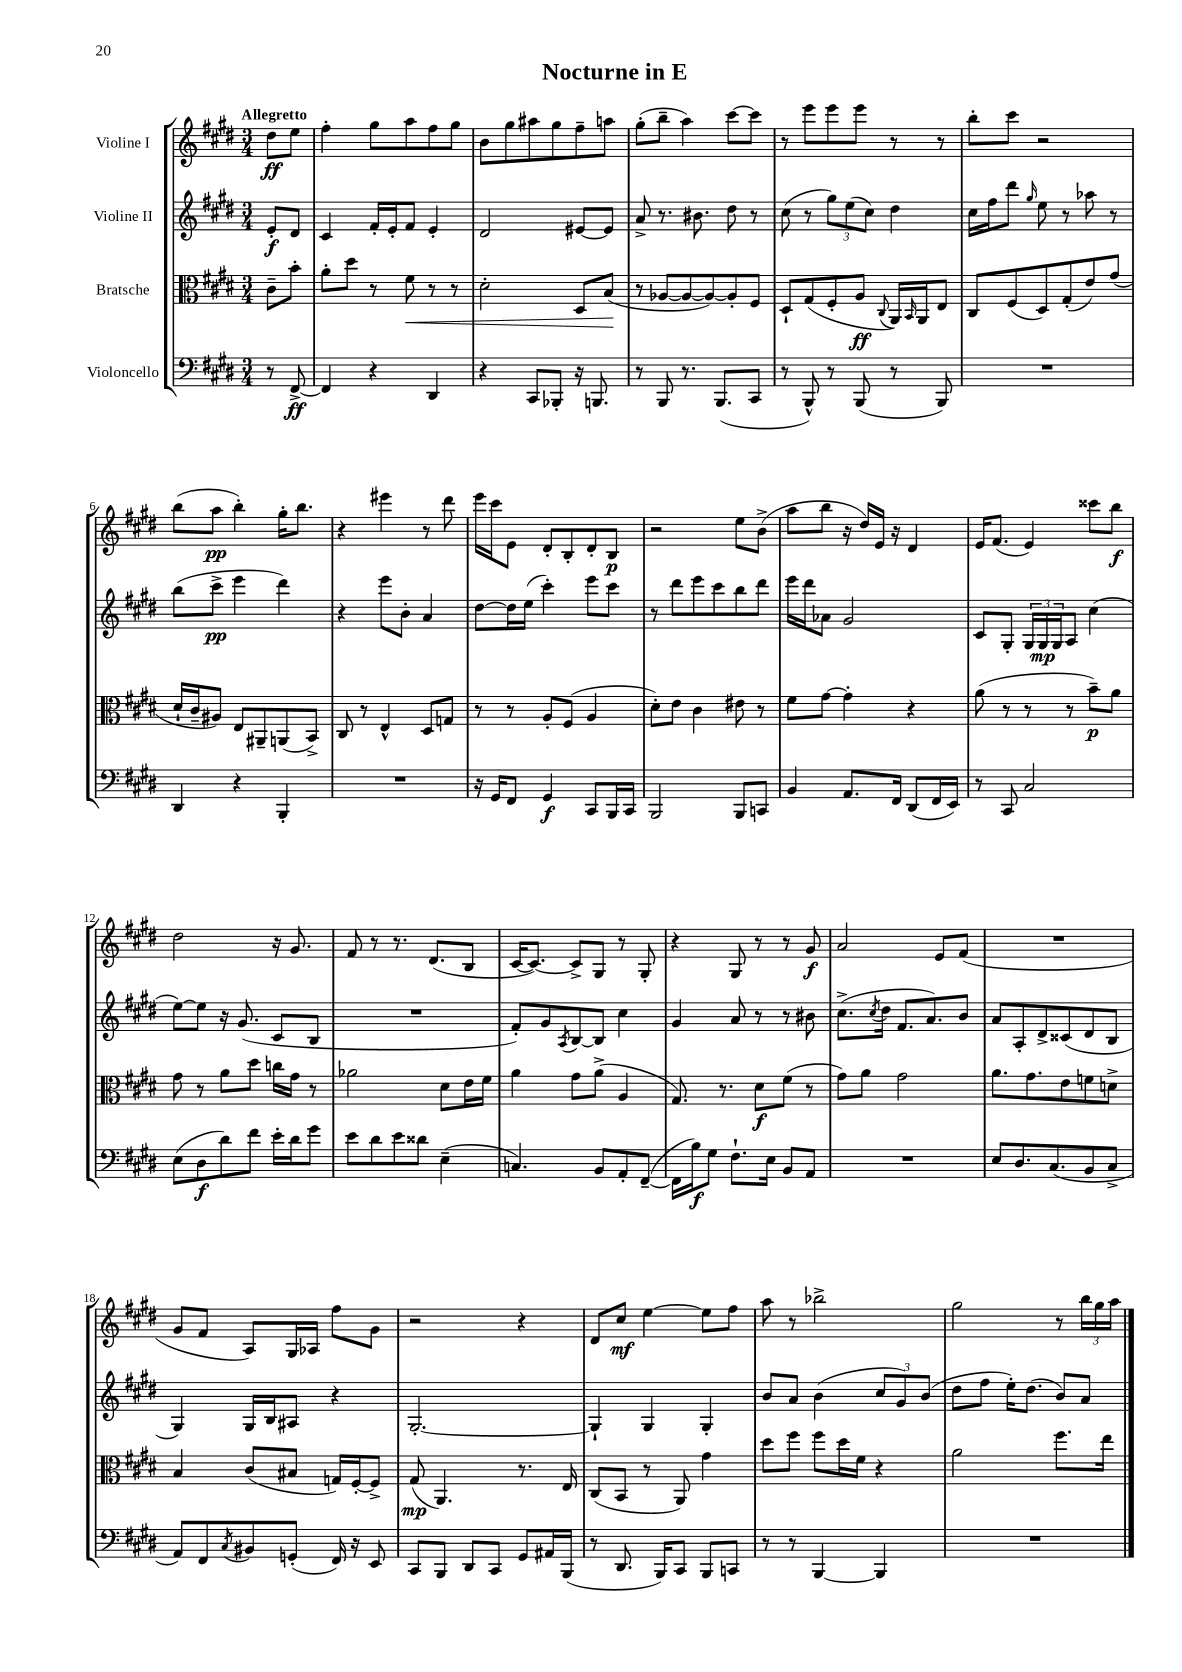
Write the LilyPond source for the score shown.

\header { title = "Nocturne in E" }
<<
\new StaffGroup <<
\new Staff = "s0" \with { instrumentName = "Violine I" } {
    \clef treble \key e \major \numericTimeSignature \time 3/4 \partial 4 \tempo "Allegretto"
    dis''8\ff e''8 |
    fis''4-. gis''8 a''8 fis''8 gis''8 |
    b'8 gis''8 ais''8 gis''8 fis''8-- a''8 |
    gis''8-.( b''8-- a''4) cis'''8~ cis'''8 |
    r8 e'''8 e'''8 e'''8 r8 r8 |
    b''8-. cis'''8 r2 |
    b''8( a''8\pp b''4-.) gis''16-. b''8. |
    r4 eis'''4 r8 dis'''8 |
    e'''16 cis'''16 e'8 dis'8-. b8-. dis'8-. b8\p |
    r2 e''8 b'8->( |
    a''8 b''8 r16 dis''16) e'16 r16 dis'4 |
    e'16 fis'8.( e'4) cisis'''8 b''8\f |
    dis''2 r16 gis'8. |
    fis'8 r8 r8. dis'8.( b8 |
    cis'16~ cis'8.~) cis'8-> gis8 r8 gis8-. |
    r4 gis8 r8 r8 gis'8\f |
    a'2 e'8 fis'8( |
    R2. |
    gis'8 fis'8 a8) gis16 aes16 fis''8 gis'8 |
    r2 r4 |
    dis'8 cis''8\mf e''4~ e''8 fis''8 |
    a''8 r8 bes''2-> |
    gis''2 r8 \tuplet 3/2 { b''16 gis''16 a''16 } \bar "|." |
}
\new Staff = "s1" \with { instrumentName = "Violine II" } {
    \clef treble \key e \major \numericTimeSignature \time 3/4 \partial 4
    e'8-.\f dis'8 |
    cis'4 fis'16-. e'16-. fis'8 e'4-. |
    dis'2 eis'8~ eis'8 |
    a'8-> r8. bis'8. dis''8 r8 |
    cis''8( r8 \tuplet 3/2 { gis''8) e''8( cis''8) } dis''4 |
    cis''16 fis''16 dis'''8 \grace { gis''16 } e''8 r8 aes''8 r8 |
    b''8( cis'''8->\pp e'''4 dis'''4) |
    r4 e'''8 b'8-. a'4 |
    dis''8~ dis''16 e''16( cis'''4-.) e'''8 cis'''8 |
    r8 dis'''8 e'''8 cis'''8 b''8 dis'''8 |
    e'''16 dis'''16 aes'8 gis'2 |
    cis'8 gis8-. \tuplet 3/2 { gis16 gis16\mp gis16 } a8 cis''4( |
    e''8~) e''8 r16 gis'8.( cis'8 b8 |
    R2. |
    fis'8-.) gis'8 \acciaccatura { a8 } b8~ b8 cis''4 |
    gis'4 a'8 r8 r8 bis'8 |
    cis''8.->( \acciaccatura { cis''8 } dis''16 fis'8. a'8.) b'8 |
    a'8 a8-. dis'8-> cisis'8( dis'8 b8 |
    gis4) gis16 b16 ais8 r4 |
    gis2.~-. |
    gis4-! gis4 gis4-. |
    b'8 a'8 b'4( \tuplet 3/2 { cis''8 gis'8) b'8( } |
    dis''8 fis''8 e''16-.) dis''8.( b'8) a'8 \bar "|." |
}
\new Staff = "s2" \with { instrumentName = "Bratsche" } {
    \clef alto \key e \major \numericTimeSignature \time 3/4 \partial 4
    cis'8-- b'8-. |
    a'8-. dis''8 r8 fis'8\< r8 r8 |
    dis'2-. dis8 b8\!( |
    r8 aes8~ aes8~ aes8~) aes8-. fis8 |
    dis8-! gis8( fis8-. a8\ff \appoggiatura { cis8 } a,16) \grace { b,16 } a,16 e8 |
    cis8 fis8( dis8) gis8-.( e'8) gis'8( |
    dis'16-! cis'16-- ais8) e8 ais,8-- a,8( b,8->) |
    cis8 r8 e4-^ dis8 g8 |
    r8 r8 a8-. fis8( a4 |
    dis'8-.) e'8 cis'4 eis'8 r8 |
    fis'8 gis'8~ gis'4-. r4 |
    a'8( r8 r8 r8 b'8--\p) a'8 |
    gis'8 r8 a'8 dis''8 c''16 gis'16 r8 |
    aes'2 dis'8 e'16 fis'16 |
    a'4 gis'8 a'8->( a4 |
    gis8.) r8. dis'8\f fis'8( r8 |
    gis'8) a'8 gis'2 |
    a'8. gis'8. e'8 f'8 d'8-> |
    b4 cis'8( bis8 g16) fis16~-. fis8-> |
    gis8\mp( a,4.) r8. e16 |
    cis8( b,8 r8 a,8) gis'4 |
    dis''8 fis''8 fis''8 dis''16 fis'16 r4 |
    a'2 fis''8. e''16 \bar "|." |
}
\new Staff = "s3" \with { instrumentName = "Violoncello" } {
    \clef bass \key e \major \numericTimeSignature \time 3/4 \partial 4
    r8 fis,8~->\ff |
    fis,4 r4 dis,4 |
    r4 cis,8 bes,,8-. r16 b,,8. |
    r8 b,,8 r8. b,,8.( cis,8 |
    r8 b,,8-^) r8 b,,8( r8 b,,8) |
    R2. |
    dis,4 r4 b,,4-. |
    R2. |
    r16 gis,16 fis,8 gis,4\f cis,8 b,,16 cis,16 |
    b,,2 b,,8 c,8 |
    b,4 a,8. fis,16 dis,8( fis,16 e,16) |
    r8 cis,8 cis2 |
    e8( dis8\f dis'8) fis'8 e'16-. dis'16 gis'8 |
    e'8 dis'8 e'8 disis'8 e4--( |
    c4.) b,8 a,8-. fis,8~--( |
    fis,16 b16\f) gis8 fis8.-! e16 b,8 a,8 |
    R2. |
    e8 dis8. cis8.( b,8 cis8-> |
    a,8) fis,8 \acciaccatura { cis8 } bis,8 g,8-.( fis,16) r16 e,8 |
    cis,8 b,,8 dis,8 cis,8 gis,8 ais,16 b,,16( |
    r8 dis,8. b,,16) cis,8 b,,8 c,8 |
    r8 r8 b,,4~ b,,4 |
    R2. \bar "|." |
}
>>
>>
